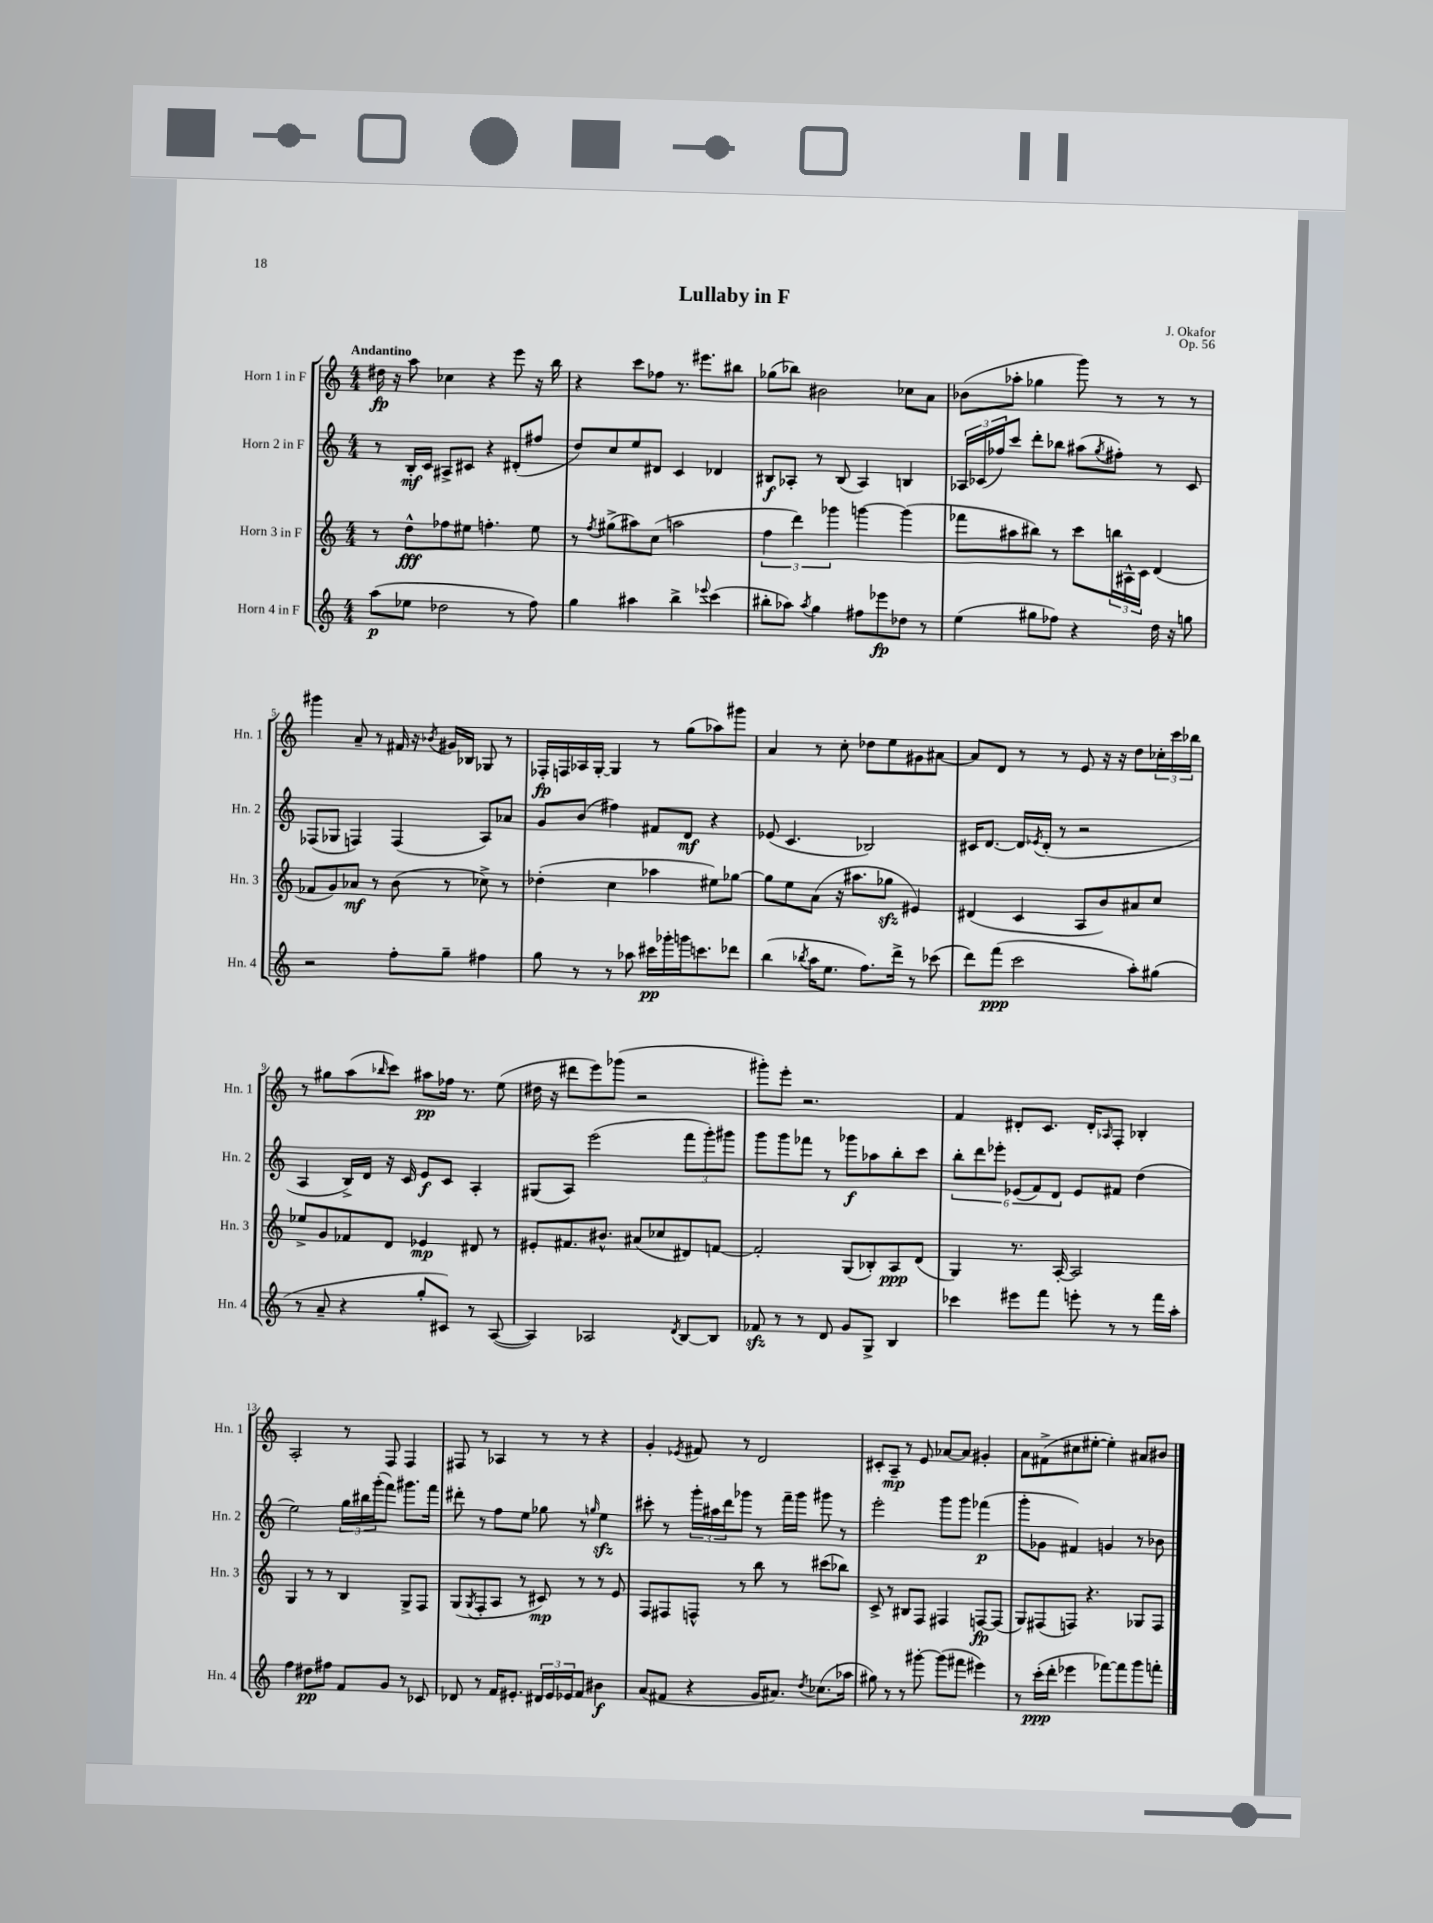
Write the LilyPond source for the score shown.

\header { title = "Lullaby in F" composer = "J. Okafor" opus = "Op. 56" }
<<
\new StaffGroup <<
\new Staff = "s0" \with { instrumentName = "Horn 1 in F" shortInstrumentName = "Hn. 1" } {
    \clef treble \key c \major \numericTimeSignature \time 4/4 \tempo "Andantino"
    dis''16\fp r16 a''8 ces''4 r4 e'''8 r16 b''16 |
    r4 c'''8 fes''8 r8. eis'''8. bis''8 |
    ges''8( bes''8) bis'2 ces''8 a'8 |
    bes'8( aes''8-. ges''4 g'''8) r8 r8 r8 |
    gis'''4 a'8-- r8 fis'16 r16 \acciaccatura { bes'8 } gis'16 bes16 ges8 r8 |
    fes16-.\fp f16 aes16 g16~-. g4 r8 g''8( aes''8) gis'''8 |
    a'4 r8 c''8-. des''8 e''8 gis'8 ais'8~ |
    ais'8 d'8 r8 r8 e'8 r16 r16 d''8 \tuplet 3/2 { ces''16-. c'''16 bes''16 } |
    r8 gis''8 a''8( \grace { bes''16 } c'''8) ais''8\pp fes''16 r8. e''8( |
    dis''16 r16 dis'''8 e'''8) ges'''8( r2 |
    gis'''8-.) e'''8-. r2. |
    f'4 dis'8-. c'8. dis'16-. \grace { aes16 } f8-. bes4-. |
    a2-. r8 f8 f4 |
    fis8 r8 aes4 r8 r8 r4 |
    g'4-. \acciaccatura { ees'8 } fis'8 r8 d'2 |
    cis'8-. a8--\mp r8 e'8 aes'8~ aes'8 gis'4-. |
    a'8 fis'8->( cis''8 eis''8~-. eis''4-.) ais'8 bis'8 \bar "|." |
}
\new Staff = "s1" \with { instrumentName = "Horn 2 in F" shortInstrumentName = "Hn. 2" } {
    \clef treble \key c \major \numericTimeSignature \time 4/4
    r8 b16-.\mf c'16 ais8-> cis'8 r4 dis'8-.( fis''8 |
    d''8) c''8 e''8 dis'8 c'4 des'4 |
    bis8\f aes8-. r8 bis8( aes4) b4 |
    \tuplet 3/2 { aes16 ces'16( fes''16) } c'''8 d'''8-. bes''8 ais''8( \acciaccatura { g''8 } fis''8-.) r8 ces'8 |
    fes8( ges8 f4) f4( a8) aes'8 |
    g'8 b'8( fis''4) fis'8 d'8\mf r4 |
    ees'8( c'4. bes2) |
    cis'16 d'8.~ d'16 \acciaccatura { ees'8 } d'16-.( r8 r2 |
    a4 b16->) d'16 r16 c'16 e'8\f c'8 a4-. |
    gis8( a8) e'''2( \tuplet 3/2 { f'''8 g'''8-.) gis'''8 } |
    g'''8 g'''8 fes'''8 r8 ges'''8\f aes''8 b''8-. c'''8 |
    \tuplet 6/4 { b''8-. d'''8 ees'''8-. ees'8( f'8) d'8 } ees'8 fis'8 d''4( |
    e''2) \tuplet 3/2 { g''16 bis''16 g'''16-.( } f'''8) gis'''8. f'''16 |
    dis'''8-. r8 f''8 e''8 ges''8 r8 \grace { g''16 } e''4\sfz |
    cis'''8-. r8 \tuplet 3/2 { g'''16-. ais''16 d'''16 } ges'''8 r8 f'''16-- ges'''16 gis'''8 r8 |
    e'''2-. g'''8 g'''8 fes'''4\p( |
    g'''8-. ges'8 fis'4) g'4 r8 bes'8 \bar "|." |
}
\new Staff = "s2" \with { instrumentName = "Horn 3 in F" shortInstrumentName = "Hn. 3" } {
    \clef treble \key c \major \numericTimeSignature \time 4/4
    r8 d''8-^\fff fes''8 eis''8 f''4.-. eis''8 |
    r8 \acciaccatura { f''8 } gis''8->( ais''8) c''8( a''2 |
    \tuplet 3/2 { f''4 d'''4) ges'''4 } g'''4~ g'''4( |
    fes'''8 ais''8 bis''8) r8 c'''8 \tuplet 3/2 { b''16 ais16-^ c'16 } d'4( |
    fes'8 g'8) aes'8\mf r8 b'8( r8 ces''8->) r8 |
    des''4-.( c''4 aes''4 eis''8) ges''8~ |
    ges''8 e''8 a'8( r16 ais''8. ges''8\sfz eis'4) |
    dis'4( c'4 a8 b'8) ais'8 c''8 |
    ees''8-> g'8 fes'8 d'8 ees'4\mp dis'8 r8 |
    eis'8-. fis'8. bis'8.-^ ais'8( ces''8 dis'8) f'8~ |
    f'2-. g8( bes8-.) a8\ppp d'8( |
    g4) r8. a16~-. a2 |
    g4 r8 r8 b4 g8-> f8 |
    g8( \acciaccatura { g8 } f8-. a8 r8 cis'8\mp) r8 r8 e'8 |
    f8 fis8 f8-^ r8 b''8 r8 cis'''8( bes''8) |
    c'8-> r8 bis8 f8 fis4 f8~\fp f8( |
    g8) fis8( f8) r4. ges8 f8 \bar "|." |
}
\new Staff = "s3" \with { instrumentName = "Horn 4 in F" shortInstrumentName = "Hn. 4" } {
    \clef treble \key c \major \numericTimeSignature \time 4/4
    a''8\p( ees''8 des''2 r8 f''8) |
    g''4 ais''4 b''4-> \appoggiatura { ees'''8 } c'''4( |
    bis''8-. aes''8) \acciaccatura { aes''8 } g''4 fis''8 ees'''8\fp des''8 r8 |
    e''4( gis''8 fes''8) r4 d''16 r16 g''8 |
    r2 f''8-. g''8-- fis''4 |
    g''8 r8 r8 aes''8 cis'''16\pp ges'''16-. g'''16 c'''8. des'''8 |
    b''4( \acciaccatura { bes''8 } a''16 e''8. f''8.) d'''16-> r8 ces'''8( |
    d'''8) f'''8\ppp( c'''2 a''8-.) gis''8( |
    r8 a'8-- r4 g''8-. cis'8) r8 a8~( |
    a4) aes2 \acciaccatura { d'8 } b8~ b8 |
    fes'8\sfz r8 r8 d'8 g'8 g8-> b4 |
    ces'''4 eis'''8 f'''8 e'''8-. r8 r8 f'''16 a''16-. |
    f''4 dis''8\pp fis''8 f'8 g'8 r8 ces'8 |
    des'8 r8 f'16 eis'8.-. \tuplet 3/2 { dis'16 eis'16 ees'16 } f'8 bis'4\f |
    a'8( fis'8 r4 g'16 ais'8.) \acciaccatura { d''8 } ces''8.( aes''16 |
    gis''8) r8 r8 gis'''8~-. gis'''8( fis'''8 eis'''4) |
    r8 c'''16-.\ppp( d'''16-. ees'''4 fes'''8~) fes'''8 g'''8 f'''8-. \bar "|." |
}
>>
>>
